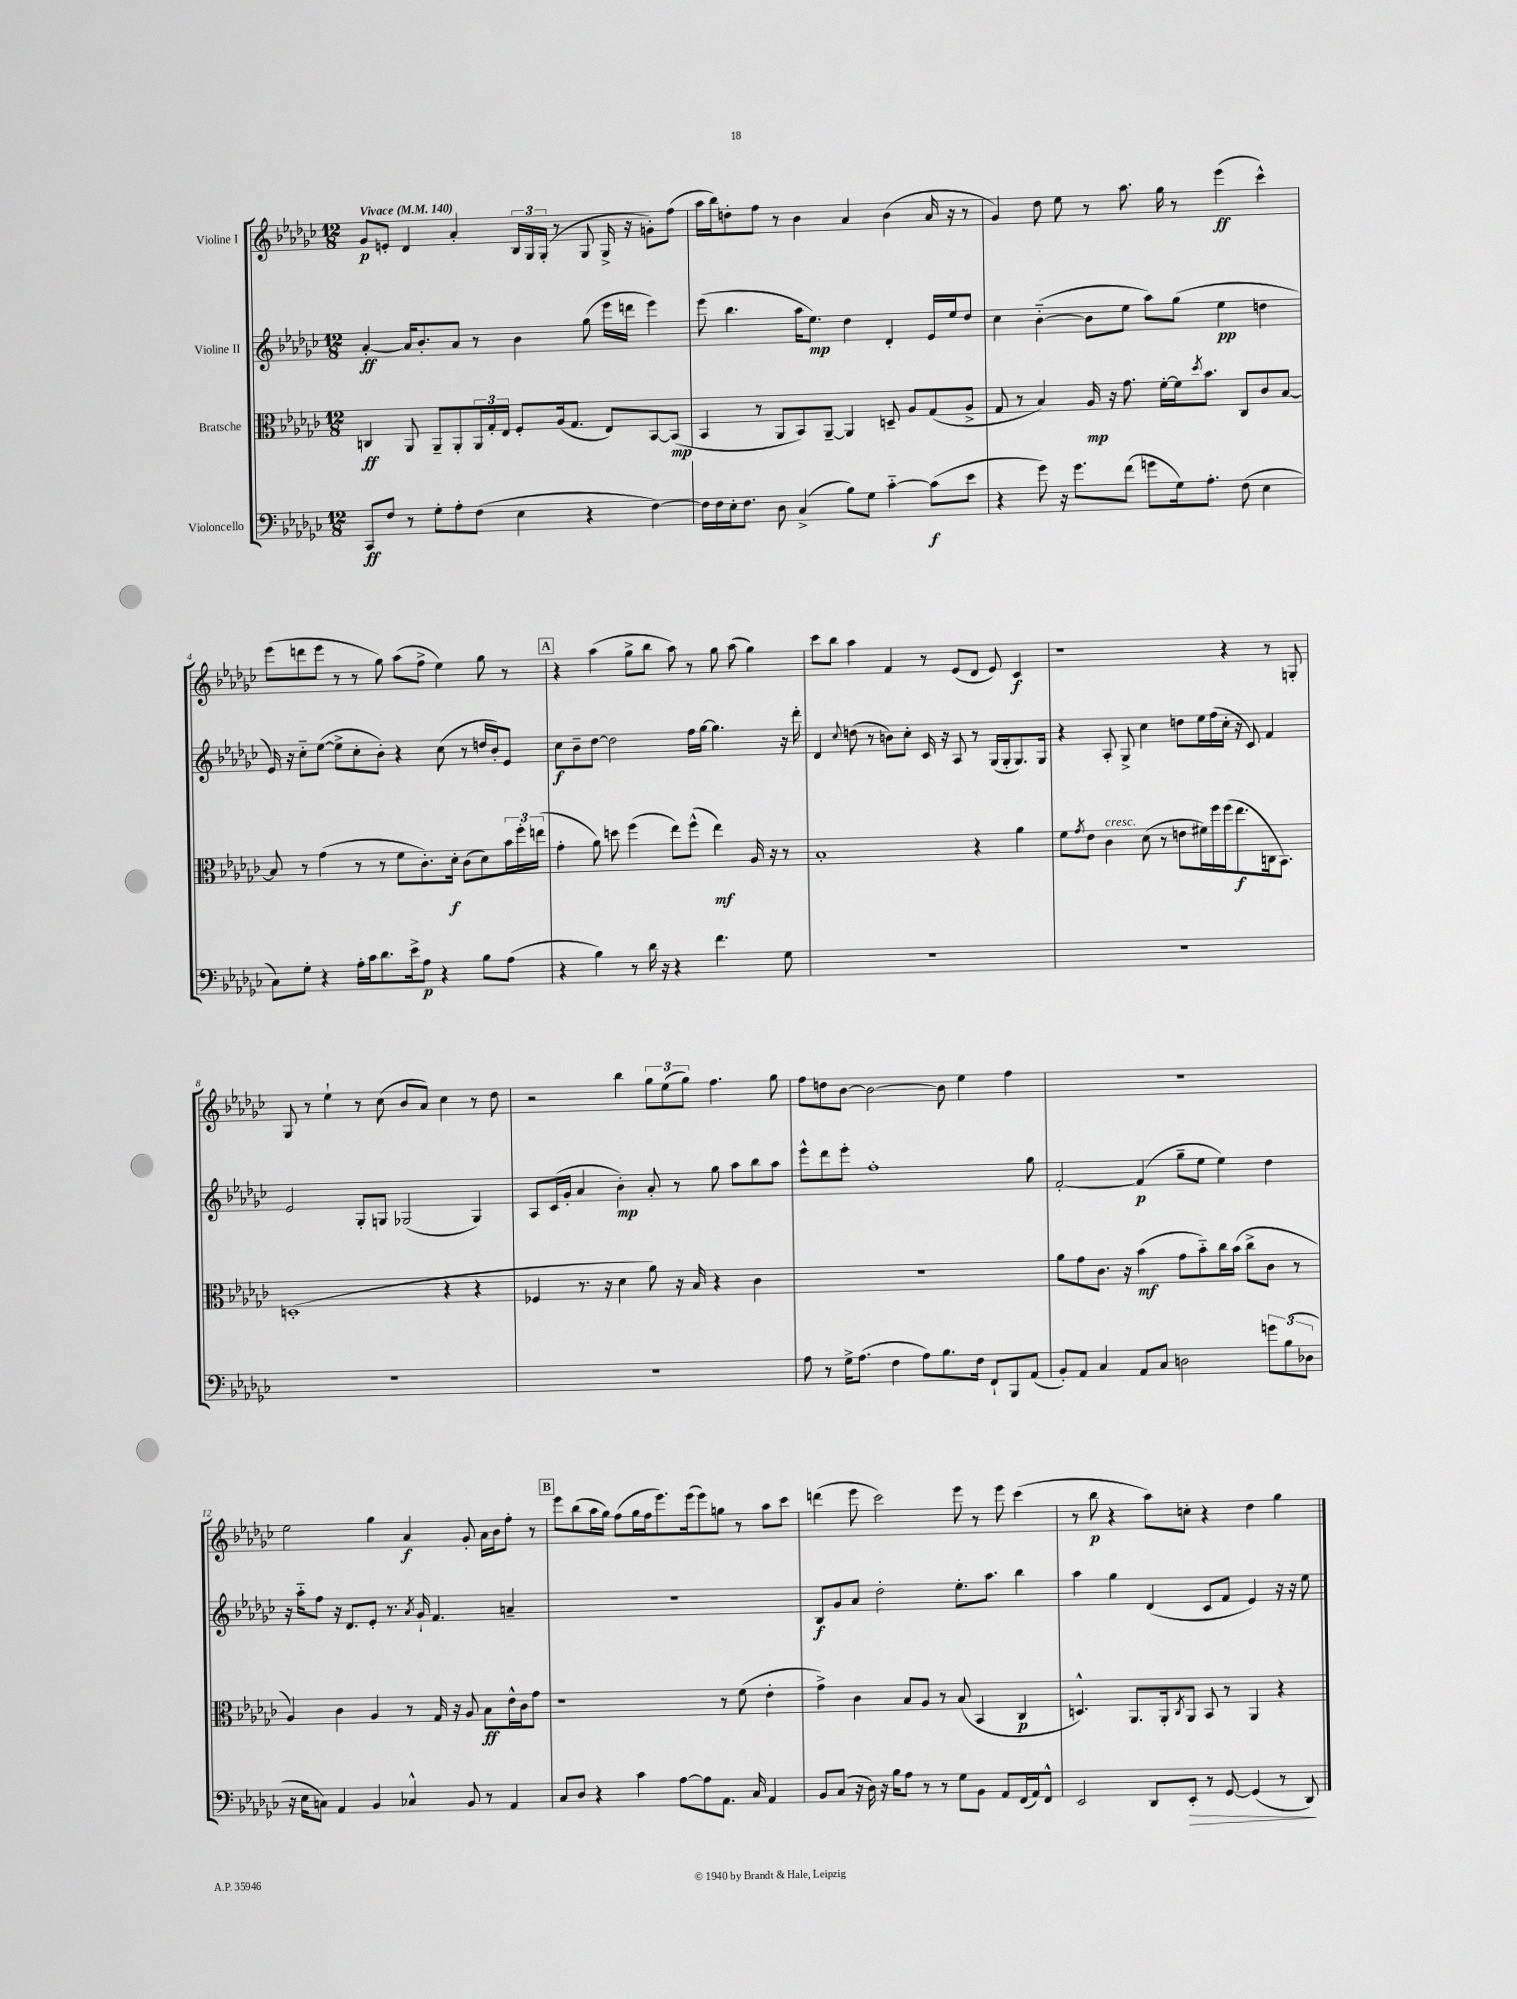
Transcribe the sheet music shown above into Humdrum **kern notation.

**kern	**kern	**kern	**kern
*staff4	*staff3	*staff2	*staff1
*clefF4	*clefC3	*clefG2	*clefG2
*k[b-e-a-d-g-c-]	*k[b-e-a-d-g-c-]	*k[b-e-a-d-g-c-]	*k[b-e-a-d-g-c-]
*M12/8	*M12/8	*M12/8	*M12/8
*MM140	*MM140	*MM140	*MM140
8CC-	4C	[4a-'	8g-
8F	.	.	8e'
8r	8AA-	16a-]	4d-
.	.	8.b-'	.
8G-'	8AA-~	.	.
8A-'	8AA-'	8a-	4a-'
(8F	24AA-	8r	.
.	24G-'	.	.
.	24E-	.	.
4E-	8F'	4b-	24B-
.	.	.	24G-
.	.	.	(24G-'
.	(16A-	.	8r
.	8.G-	.	.
4r	.	(8gg-	8G-
.	8E-)	16eee-	16G-^
.	.	16ddd	16r
[4F)	[8BB-	4eee-)	8g')
.	(8BB-]	.	(8ff
=	=	=	=
16F]	4BB-	(8eee-	16aa-
16F	.	.	16bb-)
16E-'	.	4.bb-	8dd'
8.F	.	.	.
.	8r	.	8ff
8D-	8AA-	.	8r
(4C-^	8BB-)	16aa-	4b-
.	.	8.ee-)	.
.	[8AA-~	.	.
8B-)	4AA-]	4dd-	4a-
8G-	.	.	.
[4c-'~	8D~	4d-'	(4b-
.	8A-	.	.
(8c-]	(8G-	16e-	16a-
.	.	16ee-	16r
8e-	8A-^	8dd-	8r
=	=	=	=
4r	8G-	4cc-	4g-)
.	8r	.	.
8g-)	4B-)	([4b-'~	8dd-
16r	.	.	8ee-
8.g-	.	.	.
.	16A-	8b-]	8r
.	16r	.	.
(8f	8.g-	8ee-	8.aa-
8g	.	8aa-)	.
.	[16f'	.	16gg-
16G-)	16f]	(8gg-	8r
.	8qdd-	.	.
8.A-'	8.b-	.	.
.	.	4ee-	(4eee-
(8F	8C-	.	.
4E-	8c-	4dd	4ccc-^^)
.	[8B-	.	.
=	=	=	=
8C-)	8B-]	16e-)	(8eee-
.	.	16r	.
8G-'	8r	8cc-'~	8ddd
4r	(4g-	([8ee-	8eee-
.	.	8ee-^]	8r
16A-'	8r	8cc-'	8r
16c-	.	.	.
8.d-	8r	8b-')	8gg-)
.	8f	4r	(8aa-
16e-^	.	.	.
8A-	8.c-')	.	8ff^
4r	.	(8cc-	4ee-)
.	16d-'	.	.
.	(8c-	8r	.
8B-	8d-)	16dd	8gg-
.	.	16b-')	.
(8A-	24b-	8e-	8r
.	24ff'	.	.
.	(24ee	.	.
=	=	=	=
4r	4g-'	8cc-	4r
.	.	8b-~	.
4B-)	8a-)	[8dd-	(4aa-
.	8dd	2dd-]	.
8r	(4ff	.	8gg-^
16d-	.	.	8bb-
16r	.	.	.
4r	8ee-)	.	8aa-)
.	(8ff^^	16ff	8r
.	.	[16gg-	.
4.f	4ee-)	4.gg-]	8gg-
.	.	.	(8aa-
.	16A-	.	4gg-)
.	16r	.	.
8G-	8r	16r	.
.	.	16ddd-'	.
=	=	=	=
1.r	1B-'	4d-	8ccc-
.	.	.	8bb-
.	.	8qqcc-	.
.	.	(8dd	4aa-
.	.	8r	.
.	.	8b)	4f
.	.	8cc-'	.
.	.	16c-	8r
.	.	16r	.
.	.	8A-	(8e-
.	4r	8r	8d-
.	.	(16G-	8e-)
.	.	16G-'	.
.	4a-	8.G-)	4c-
.	.	16G-	.
=	=	=	=
1.r	8f	4r	1r
.	8qg-	.	.
.	8e-	.	.
.	4c-	8A-'	.
.	.	8G-^	.
.	(8d-	4cc-	.
.	8r	.	.
.	8e	8dd	.
.	16f#)	16ee-	.
.	16ff	(16ff	.
.	(16ff	16cc-'	4r
.	8.ee-	16r	.
.	.	8c-)	.
.	16C	4f	8r
.	8.BB-)	.	.
.	.	.	8G'
=	=	=	=
1.r	(1D'	2e-	8G-
.	.	.	8r
.	.	.	4ee-`
.	.	8G-'	8r
.	.	8G	(8cc-
.	.	(2G-	8b-
.	.	.	8a-)
.	4r	.	4cc-
.	4r	4G-)	8r
.	.	.	8dd-
=	=	=	=
1.r	4F-	8A-	2r
.	.	(16c-	.
.	.	16g-'	.
.	8.r	4a-	.
.	16r	.	.
.	4d-	4b-')	4bb-
.	8a-)	8a-'	12gg-
.	.	.	(12ee-
.	16r	8r	.
.	.	.	12gg-)
.	16B-	.	.
.	4r	8gg-	4.ff
.	.	8aa-	.
.	4c-	8bb-	.
.	.	8aa-	8gg-
=	=	=	=
8A-	1.r	8eee-^^	8ff
8r	.	8ddd-	8dd
16G-^	.	8eee-'	[8b-
(8.A-	.	.	.
.	.	1ff'	2b-_
4F	.	.	.
8A-)	.	.	.
8.B-	.	.	8b-]
.	.	.	4ee-
16F	.	.	.
8FF`	.	.	.
8BBB-	.	.	4ff
(8AA-	.	8gg-	.
=	=	=	=
8BB-')	8a-	[2f'	1.r
8AA-	8g-	.	.
4C-	8.c-	.	.
.	16r	.	.
8AA-	(4b-	(4f]	.
8C-	.	.	.
2D	8g-	8gg-~	.
.	8b-'~)	8ee-	.
.	16cc-	4ee-)	.
.	(16b-	.	.
.	8cc-^	.	.
12g	8c-	4dd-	.
(12B-	.	.	.
.	8r	.	.
12D-	.	.	.
=	=	=	=
16r	4A-)	16r	2ee-
16E-	.	16aa-'~	.
8C)	.	8ff	.
4AA-	4c-	16r	.
.	.	8.d-	.
4BB-	4A-	8e-'	4gg-
.	.	8.r	.
4C-^^	8r	.	4a-
.	.	8qa-	.
.	.	16g-`	.
.	16G-	4.f	.
.	16r	.	.
8BB-	8A-	.	8g-'
8r	8B-	.	16a-
.	.	.	16b-
4AA-	16e-^^	4a~	8ff'
.	16c-	.	.
.	8g-	.	8r
=	=	=	=
8C-	1r	1.r	8eee-
8D-	.	.	(8bb-
4r	.	.	16aa-
.	.	.	16gg-)
.	.	.	(8ff
4c-	.	.	16gg-
.	.	.	16ff
.	.	.	8.eee-)
[8A-	.	.	.
.	.	.	(16eee-
8A-]	.	.	8eee-)
8.AA-	8r	.	8gg
.	(8f	.	8r
16C-	.	.	.
4AA-	4e-'	.	8aa-
.	.	.	8ccc-
=	=	=	=
8BB-	4g-^)	8B-	(4ddd
(8C-	.	8g-	.
16r	4c-	8a-	8eee-
16D-)	.	.	.
16r	.	2dd-'	2ccc-)
16B-	.	.	.
8A-	8B-	.	.
8r	8A-	.	.
8r	8r	.	.
8G-	(8B-	8.ee-'	8eee-
8BB-	4BB-	.	8r
.	.	8.aa-	.
8AA-	.	.	8eee-
(16FF	4C-	4bb-	(4ccc-
16AA-)	.	.	.
8FF^^	.	.	.
=	=	=	=
2EE-	4.D^^)	4aa-	8r
.	.	.	8bb-
.	.	4gg-	4r
.	8.AA-	.	.
8DD-	.	(4d-	8aa-)
.	16AA-'	.	.
.	8qC-	.	.
8EE-'	8AA-	.	8cc'
8r	8BB-	8c-	4r
[8GG-	8r	8f	.
(4GG-]	4AA-	4e-)	4dd-
8r	4r	16r	4gg-
.	.	16r	.
8DD-)	.	8ee-	.
==	==	==	==
*-	*-	*-	*-
